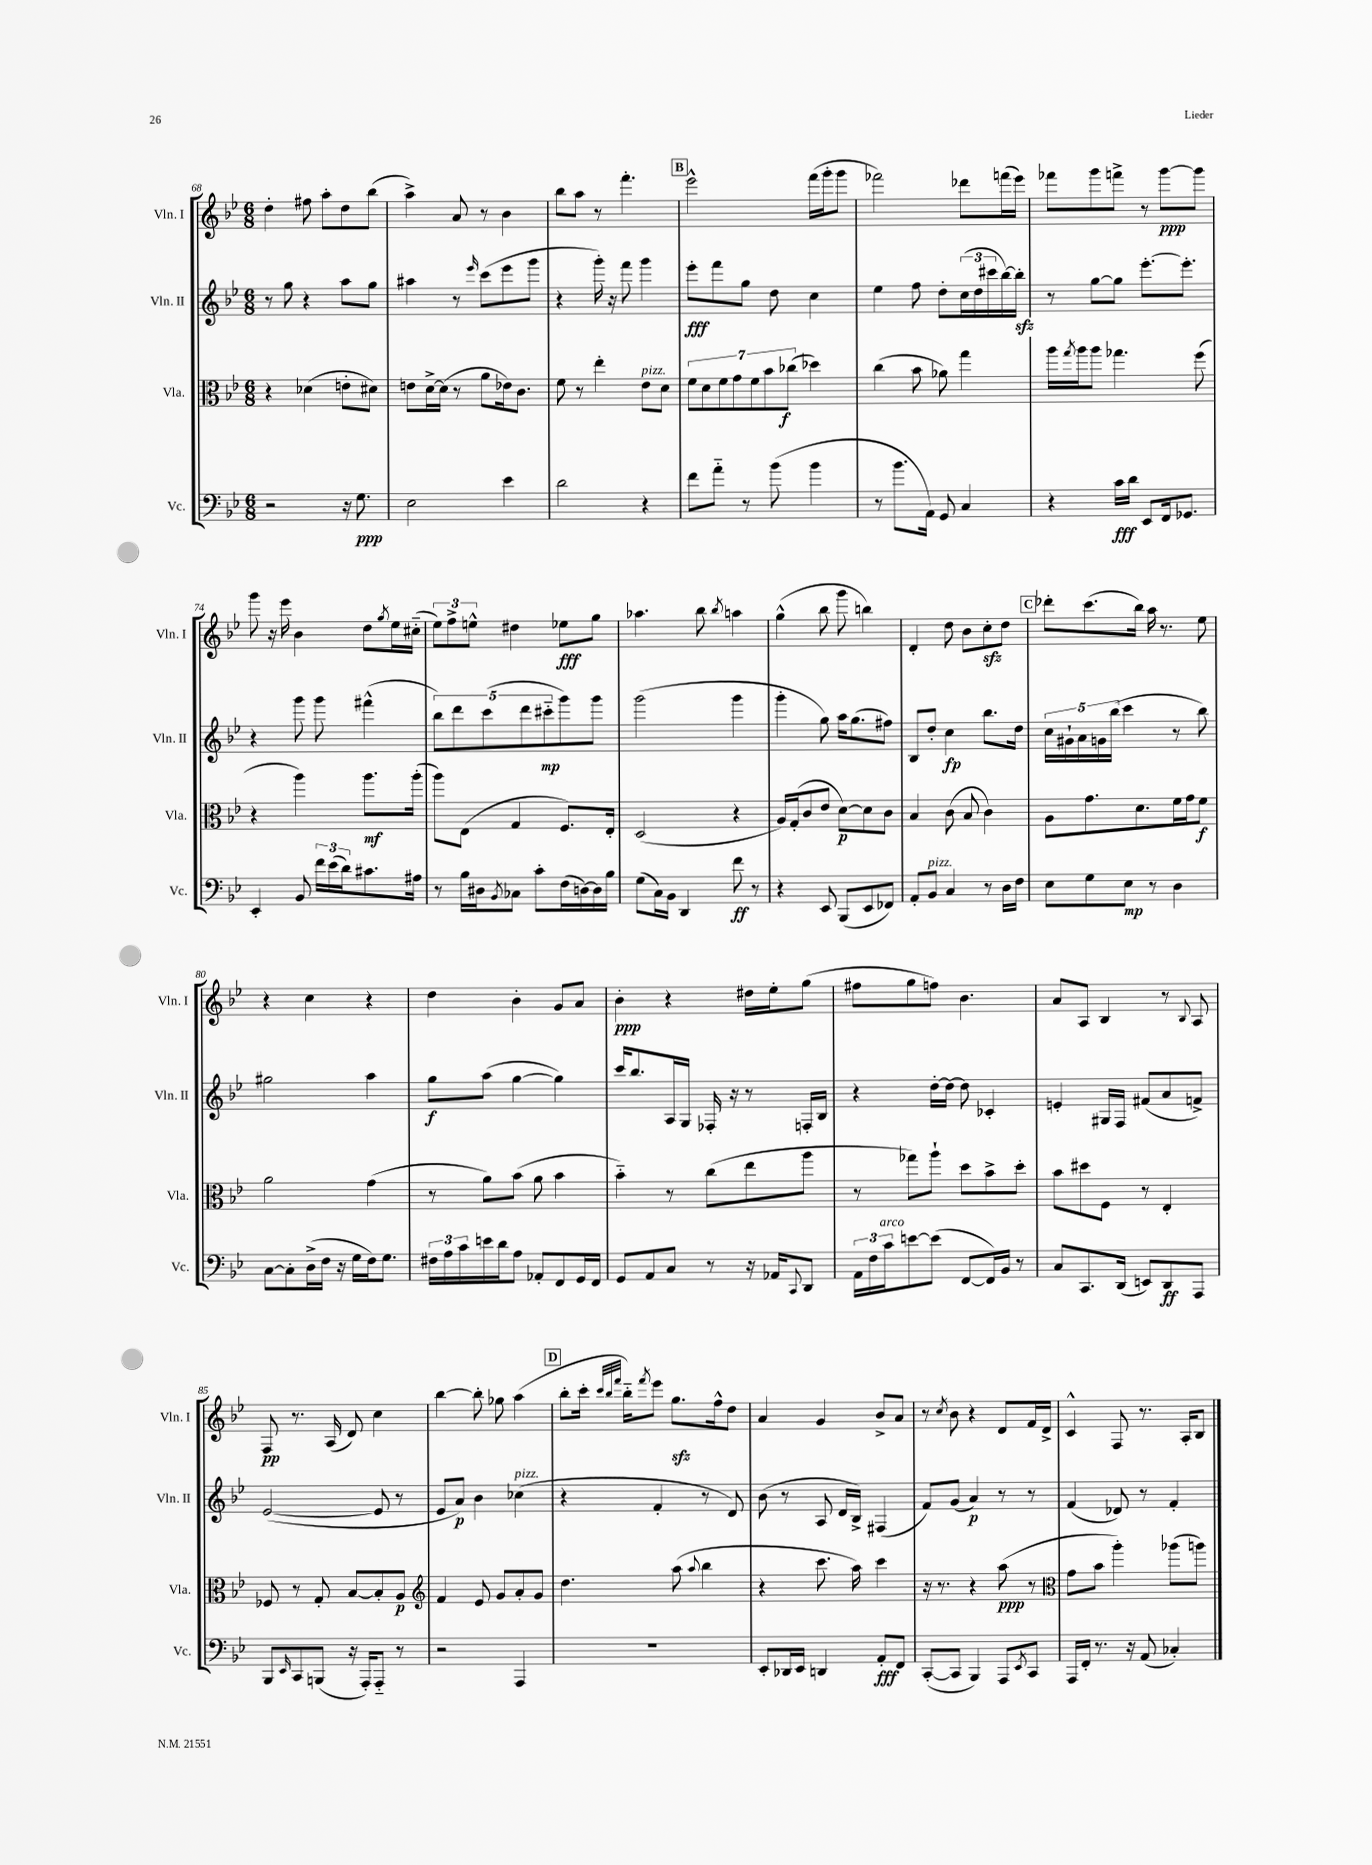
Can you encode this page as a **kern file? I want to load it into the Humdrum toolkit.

**kern	**kern	**kern	**kern
*staff4	*staff3	*staff2	*staff1
*clefF4	*clefC3	*clefG2	*clefG2
*k[b-e-]	*k[b-e-]	*k[b-e-]	*k[b-e-]
*M6/8	*M6/8	*M6/8	*M6/8
2r	4r	8r	4dd'
.	.	8gg	.
.	(4d-	4r	8ff#
.	.	.	8aa'
16r	8e'	8aa	8dd
8.G	.	.	.
.	8d#)	8gg	(8bb-
=	=	=	=
2E-	8e	4aa#	4aa^)
.	[16d^	.	.
.	(16d]	.	.
.	8r	8r	8a
.	.	16qqeee-	.
.	8a	(8ccc	8r
4e-	16e-)	8eee-	4b-
.	8.c	.	.
.	.	8ggg	.
=	=	=	=
2d	8f	4r	8bb-
.	8r	.	8aa
.	4ee-'	16ggg')	8r
.	.	16r	.
.	.	8fff	4.fff'
4r	8e-	4ggg	.
.	8d	.	.
=	=	=	=
8f	14f	8eee-'	2eee-^^
.	14d	.	.
8a'~	.	8fff	.
.	14f	.	.
.	14g	.	.
8r	.	8gg	.
.	14f	.	.
.	14b-	.	.
(8b-	.	8dd	.
.	(14cc-	.	.
4b-	4dd-)	4cc	(16fff
.	.	.	16ggg'
.	.	.	8ggg
=	=	=	=
8r	(4cc	4ee-	2fff-)
8.b-	.	.	.
.	8b-	8ff	.
16AA)	.	.	.
8GG	8a-)	8dd'	.
4C	4gg	(24cc	8ddd-
.	.	24dd	.
.	.	24ccc#	.
.	.	[16bb-)	(16fff
.	.	16bb-']	16eee-)
=	=	=	=
4r	16aa	8r	8fff-
.	8qgg	.	.
.	16aa	.	.
.	8aa	[8gg	8ggg
16c	4.gg-	8gg]	8fff^
16d	.	.	.
8EE-	.	[8.eee-'	8r
16FF	.	.	[8ggg
8.GG-	.	8.eee-']	.
.	(8ff	.	8ggg]
=	=	=	=
4EE-'	4r	4r	8ggg
.	.	.	16r
.	.	.	16eee-
8BB-	4aa)	8ggg	4b-
24f	.	8ggg	.
(24e-	.	.	.
24d)	.	.	.
8.c#	8.aa	(4fff#^^	8dd
.	.	.	8qgg
.	.	.	16ee-
16A#	(16aa'	.	(16cc#'~
=	=	=	=
8r	8aa)	10bb-)	12ee-)
.	.	.	12ff^
.	.	10ddd	.
16B-	(8E-	.	.
.	.	.	12ee^^
16D#	.	.	.
.	.	(10ccc	.
8qBB-	.	.	.
8C-	4G	.	4dd#
.	.	10ddd	.
8c'	.	.	.
.	.	10ccc#'~	.
(16F	8.F)	8ggg)	8ee-
[16D)	.	.	.
16D]	.	8ggg	8gg
16B-	16E-'	.	.
=	=	=	=
(8G	(2D	(2ggg	4.aa-
16C)	.	.	.
16BB-	.	.	.
4DD	.	.	.
.	.	.	8bb-
.	.	.	8qbb-
8f	4r	4ggg	4aa
8r	.	.	.
=	=	=	=
4r	16A)	4ggg'	(4gg^^
.	(16G'	.	.
.	8c	.	.
8EE-	8e-	8gg)	8bb-
(8BBB-	[8d)	16aa	8ggg
.	.	(8.gg	.
8EE-	8d]	.	4bb)
8FF-)	8c	8ff#)	.
=	=	=	=
8AA'	4B-	8B-	4d'
8BB-	.	8dd'	.
4C	(8c	4cc	8dd
.	8B-	.	8b-
8r	4c)	8.bb-	8cc'
16D	.	.	8dd
16F	.	16dd	.
=	=	=	=
8E-	8A	20cc	8ddd-'
.	.	20g#`	.
.	.	20a	.
8G	8.g	.	(8.ccc
.	.	20g	.
.	.	(20bb-	.
8E-	.	4ccc	.
.	8.d	.	16bb-)
8r	.	.	16aa
.	.	.	8.r
4D	16f	8r	.
.	16g	.	.
.	8f	8bb-)	8ee-
=	=	=	=
[8C	2a	2gg#	4r
8C']	.	.	.
(16D^	.	.	4cc
16F	.	.	.
16r	.	.	.
16G	.	.	.
16F)	(4g	4aa	4r
8.G	.	.	.
=	=	=	=
24F#	8r	8gg	4dd
24A	.	.	.
24c	.	.	.
16e	8a)	(8aa	.
16d	.	.	.
8A	(8b-	[4gg	4b-'
8AA-'	8a	.	.
8FF	4b-	4gg])	8g
16GG	.	.	8a
16FF	.	.	.
=	=	=	=
8GG	4b-'~)	16ccc	4b-'
.	.	8.bb-	.
8AA	.	.	.
8C	8r	16A	4r
.	.	16G	.
8r	(8cc	16F-'	.
.	.	16r	.
16r	8ee-	8r	16dd#
16AA-	.	.	16ee-'
8qqCC	.	.	.
8DD	8aa	16F'	(8gg
.	.	16B-	.
=	=	=	=
24AA	8r	4r	8ff#
24F	.	.	.
24c	.	.	.
[8e	8gg-)	.	8gg
(8e]	8aa`	[16dd'	8ff)
.	.	16dd_	.
[8FF	8dd	8dd]	4.b-
16FF])	8b-^	4c-'	.
16BB-	.	.	.
8r	8dd'	.	.
=	=	=	=
8C	8b-	4e'	8a
8.CC	8dd#	.	8A
.	8F	16G#	4B-
(16DD	.	16F	.
8EE)	8r	(8f#	.
8DD	4E-'	8a	8r
.	.	.	8qqB-
8AAA	.	8f^)	8A
=	=	=	=
8BBB-	8F-	([2e-	8F
16qqEE-	.	.	.
8CC	8r	.	8.r
(8BBB	8G'	.	.
.	.	.	(16A
16r	[8B-	.	8d)
16AAA')	.	.	.
8AAA'~	8B-']	8e-]	4cc
8r	8A	8r	.
=	=	=	=
*	*clefG2	*	*
2r	4f	8e-	[4bb-
.	.	8a)	.
.	8e-	4b-	8bb-']
.	8g	.	8gg-
4AAA	8a'	(4cc-	(4aa
.	8g	.	.
=	=	=	=
2.r	4.dd	4r	8bb-'
.	.	.	16ccc'
.	.	.	32qqccc
.	.	.	32qqbb-
.	.	.	32qqfff
.	.	.	16bb-'~)
.	.	.	8qfff
.	.	4f'	8eee-
.	(8aa	.	8.gg
.	8qqaa	.	.
.	4bb-	8r	.
.	.	.	16ff^^
.	.	8d)	8dd
=	=	=	=
8EE-'	4r	(8b-	4a
16DD-	.	8r	.
16EE-	.	.	.
4DD	8.ccc	8A	4g
.	.	16d	.
.	16aa)	16B-^)	.
8AA'	4ccc	(4F#	8b-^
8FF	.	.	8a
=	=	=	=
([8CC'	16r	8f)	8r
.	8.r	.	.
.	.	.	8qcc
8CC]	.	(8g	8b-
4BBB-)	4r	4a)	4r
8AAA	(8aa	8r	8d
8qEE-	.	.	.
8CC	8r	8r	16f
.	.	.	16d^
=	=	=	=
*	*clefC3	*	*
16AAA	8g	(4f	4c^^
16FF'	.	.	.
8.r	8b-	.	.
.	4aa')	8d-)	8F
16r	.	.	.
(8AA	.	8r	8.r
4C-')	(8aa-	4f'	.
.	.	.	16A'
.	8aa)	.	8B-
==	==	==	==
*-	*-	*-	*-
